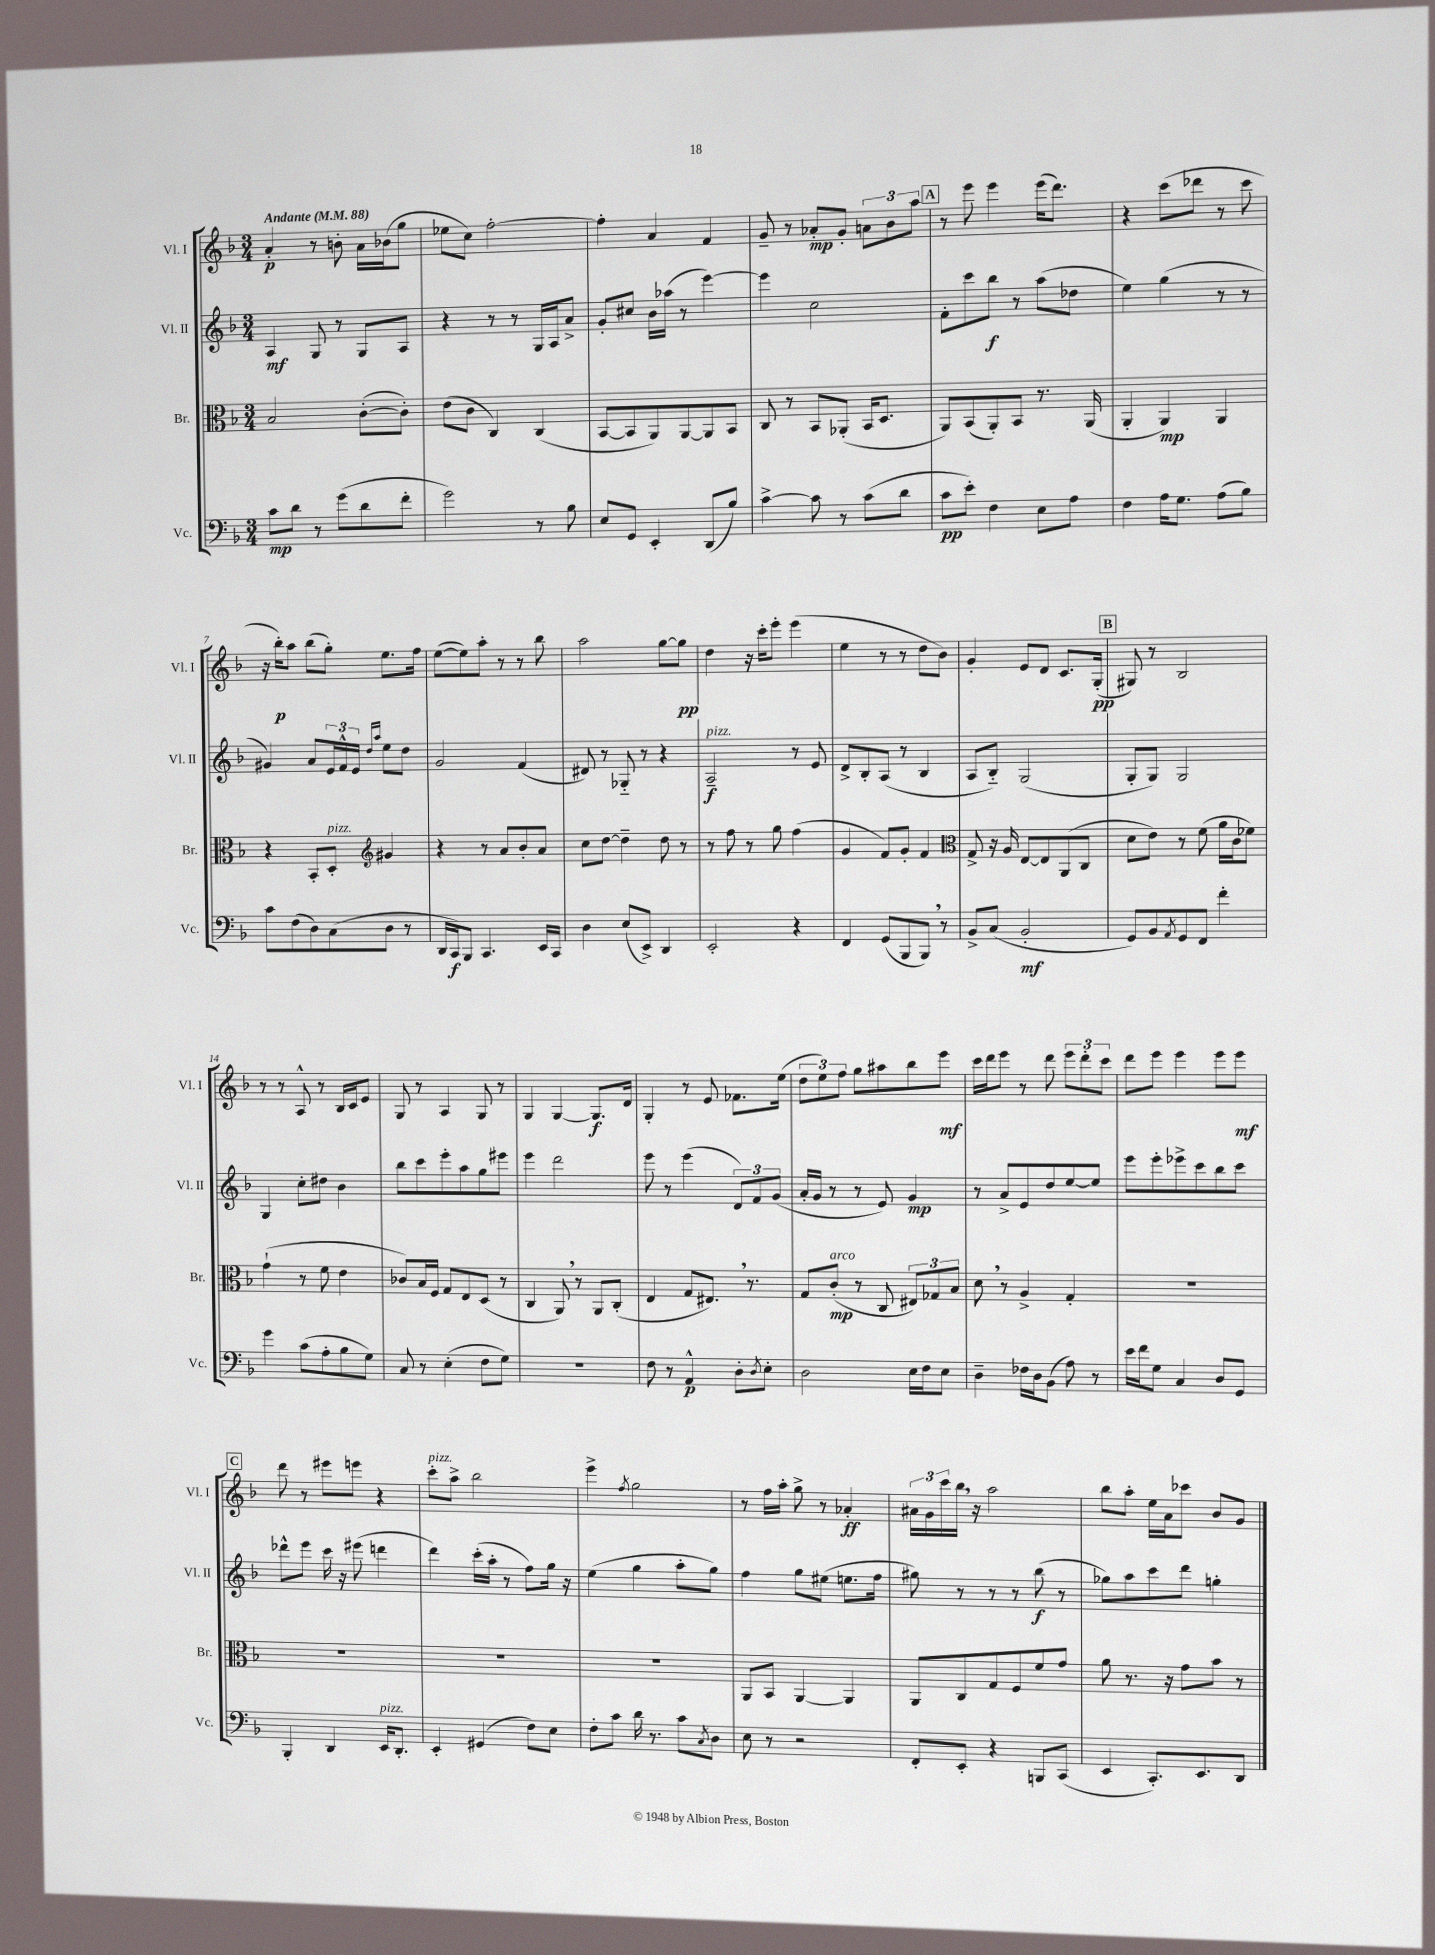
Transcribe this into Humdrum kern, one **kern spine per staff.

**kern	**kern	**kern	**kern
*staff4	*staff3	*staff2	*staff1
*clefF4	*clefC3	*clefG2	*clefG2
*k[b-]	*k[b-]	*k[b-]	*k[b-]
*M3/4	*M3/4	*M3/4	*M3/4
*MM88	*MM88	*MM88	*MM88
8c\L	2B-/	4A/	4a'/
8d\J	.	.	.
8r	.	8G/	8r
(8g\L	.	8r	8b'\
8d\	([8c'\L	8G/L	16a\LL
.	.	.	(16b-\J
8f'\J	8c'\]J)	8A/J	8gg\J
=	=	=	=
2g\)	(8e\L	4r	8ee-\L
.	8c\J	.	8cc\J)
.	4C/)	8r	[2ff'\
.	.	8r	.
8r	(4C/	16G/LL	.
.	.	16A/J	.
8B-\	.	8a^/J	.
=	=	=	=
8E/L	[8BB-/L	8g'/L	4ff'\]
8GG/J	8BB-/]	8cc#/J	.
4EE'/	8AA/)	16b-\LL	4a/
.	.	(16aa-\JJ	.
.	[8AA/	8r	.
(8DD/L	8AA/]	[4eee\)	4f/
8B-/J)	8BB-/J	.	.
=	=	=	=
[4c^\	8C/	4eee\]	8g~/
.	8r	.	8r
8c\]	8BB-/L	2cc\	8a-'/L
8r	(8AA-'/J	.	8g'/J
(8c\L	16BB-/LK	.	12a\L
.	8.D/J	.	.
.	.	.	12b-\
8d\J	.	.	.
.	.	.	12aa\J
=	=	=	=
8c\L	8AA/L)	8f'\L	8r
8e'\J)	(8BB-/	8ccc\	8eee\
4F\	8AA'/)	8bb-\J	4eee\
.	8BB-/J	8r	.
8E\L	8.r	(8aa\L	(16eee\LK
.	.	.	8.ddd\J)
8A\J	.	8dd-\J	.
.	(16AA/	.	.
=	=	=	=
4F\	4AA'/	4ee\)	4r
16A\LK	4AA/)	(4gg\	(8ccc\L
8.G\J	.	.	.
.	.	.	8ddd-\J
(8A\L	4AA/	8r	8r
8B-\J)	.	8r	8ccc\
=	=	=	=
8c\L	4r	4g#/)	16r
.	.	.	16bb-'\LK)
(8F\	.	.	8aa\J
8D\)	8BB-'/L	8a/L	(8bb-\L
(8C\	8D'/J	24e/L	8gg'\J)
.	.	24f^^/	.
.	.	24e/JJ	.
*	*clefG2	*	*
.	.	16qqdd/LL	.
.	.	16qqaa/JJ	.
8D\J	4g#/	8ee\L	8.ee\L
8r	.	8dd\J	.
.	.	.	16ff\Jk
=	=	=	=
16DD/LL	4r	2g/	([8ee\L
16CC/J)	.	.	.
8BBB-/J	.	.	8ee\])
4.CC/	8r	.	8aa'\J
.	8a/L	.	8r
.	8b-'/	(4f/	8r
16EE/LL	8a/J	.	8bb-\
16CC/JJ	.	.	.
=	=	=	=
4D\	8cc\L	8d#/)	2aa\
.	[8dd\J	8r	.
(8E/L	4dd~\]	8G-'~/	.
8EE^/J)	.	8r	.
4DD/	8dd\	4r	[8gg\L
.	8r	.	8gg\]J
=	=	=	=
2EE'/	8r	2A~/	4dd\
.	8ff\	.	.
.	8r	.	16r
.	.	.	16ccc'\LK
.	8gg\	.	8eee'\J
4r	(4ff\	8r	(4eee\
.	.	8e/	.
=	=	=	=
4FF/	4g/	8d^/L	4ee\
.	.	8B-'/	.
(8GG/L	8f/L)	(8A/J	8r
8BBB-/	8g'/J	8r	8r
8BBB-/J)	4f/	4B-/	8dd\L
8r	.	.	8b-\J)
=	=	=	=
*	*clefC3	*	*
8BB-^/L	8G^/	8A/L	4g'/
(8C/J	16r	8B-'~/J)	.
.	16A/	.	.
2BB-'/	[8E/L	(2G/	8e/L
.	8E/]	.	8d/J
.	(8AA/	.	8.c/L
.	8C/J	.	.
.	.	.	(16G'/Jk
=	=	=	=
8GG/L)	8d\L	8G'/L	8G#/)
8BB-/	8e\J)	8G/J)	8r
8qAA/	.	.	.
8GG/	8r	2G/	2B-/
8FF/J	(8f\	.	.
4f'\	16a\LL	.	.
.	16c\J	.	.
.	8f-\J)	.	.
=	=	=	=
4g\	(4g`\	4G/	8r
.	.	.	8r
(8c\L	8r	8cc'\L	8A^^/
8A'\	8f\	8dd#\J	8r
8B-\	4e\	4b-\	16B-/LL
.	.	.	16c/J
8G\J)	.	.	8e/J
=	=	=	=
8C/	8c-/L)	8bb-\L	8G/
8r	16B-/L	8ccc\	8r
.	16F/JJ	.	.
(4E'\	8G/L	8eee'\	4A/
.	8E/	8aa\	.
8F\L	(8D/J	8gg\	8G/
8G\J)	8r	8eee#\J	8r
=	=	=	=
2.r	4C/	4eee\	4G/
.	8AA/)	2ddd\	[4G/
.	8r	.	.
.	8AA/L	.	8.G/]L
.	(8C'/J	.	.
.	.	.	16d/Jk
=	=	=	=
8F\	4E/	8eee\	4G'/
8r	.	8r	.
4AA^^/	8G/L	(4eee\	8r
.	8.E#/J)	.	8e/
8D'\L	.	12d/L)	8.f-\L
.	8.r	.	.
.	.	12f/	.
8qD/	.	.	.
8E'\J	.	.	.
.	.	(12g/J	.
.	.	.	(16ee\Jk
=	=	=	=
2D\	8G/L	16a'/LL	12dd\L
.	.	16g/JJ	.
.	.	.	12ee\)
.	(8c'/J	8r	.
.	.	.	12ff\J
.	8r	8r	8gg\L
.	8C/	8e/)	8aa#\
16E\LL	12E#/L)	4g/	8bb-\
16F\J	.	.	.
.	12G-/	.	.
8E\J	.	.	8eee\J
.	12B-/J	.	.
=	=	=	=
4D~\	8d\	8r	16ccc\LL
.	.	.	16ddd\J
.	8r	8a^/L	8eee\J
16F-\LL	4A^/	8e/	8r
16D\J	.	.	.
(8BB-\J	.	8dd/	8ddd\
8A\)	4G'/	[8ee/	12eee\L
.	.	.	12ddd'\
8r	.	8ee/]J	.
.	.	.	12ccc\J
=	=	=	=
16e\LL	2.r	8eee\L	8ddd\L
16f\J	.	.	.
8G\J	.	8eee'\	8eee\J
4C/	.	8eee-^\	4eee\
.	.	8ccc\	.
8D/L	.	8bb-\	8eee\L
8GG/J	.	8ccc\J	8eee\J
=	=	=	=
4BBB-'/	2.r	8ddd-^^\L	8ddd\
.	.	8eee\J	8r
4DD/	.	16ccc\	8eee#\L
.	.	16r	.
.	.	(8eee#\	8eee\J
16EE/LK	.	4ddd\	4r
8.DD'/J	.	.	.
=	=	=	=
4EE'/	2.r	4ddd\)	8ccc'\L
.	.	.	8aa^\J
(4GG#/	.	(16ccc'\LL	2bb-\
.	.	16aa'\JJ	.
.	.	8r	.
8F\L)	.	8ff\L)	.
8E\J	.	16gg\Jk	.
.	.	16r	.
=	=	=	=
8F'\L	2.r	(4ee\	4eee^\
8c\J	.	.	.
.	.	.	8qff/
16d\	.	4gg\	2gg\
8.r	.	.	.
8c\L	.	8aa'\L	.
8qC/	.	.	.
8D\J	.	8gg\J)	.
=	=	=	=
8E\	8AA/L	4ff\	8r
8r	8BB-/J	.	16ff\LL
.	.	.	16aa'\JJ
2r	[4AA/	8gg\L	8gg^\
.	.	(8ee#\J	8r
.	4AA/]	8.ee\L	4a-'/
.	.	16ff\Jk	.
=	=	=	=
8FF'/L	8AA/L	8gg#\)	24a#\LL
.	.	.	24g\
.	.	.	24ccc\
8EE'/J	8C/	8r	16bb-\JJ
.	.	.	16r
4r	8G/	8r	2aa\
.	8F/	8r	.
8BBB/L	8f/	(8bb-\	.
(8CC/J	8g/J	8r	.
=	=	=	=
4EE/	8a\	8gg-\L)	8bb-\L
.	8.r	8aa\	8aa'\J
8.CC'/L)	.	8ccc\	16ee\LL
.	16r	.	16a\J
.	8g\L	8ddd\J	8ccc-\J
8.EE/	.	.	.
.	8b-\J	4gg'\	8b-/L
8DD/J	8r	.	8g/J
==	==	==	==
*-	*-	*-	*-
